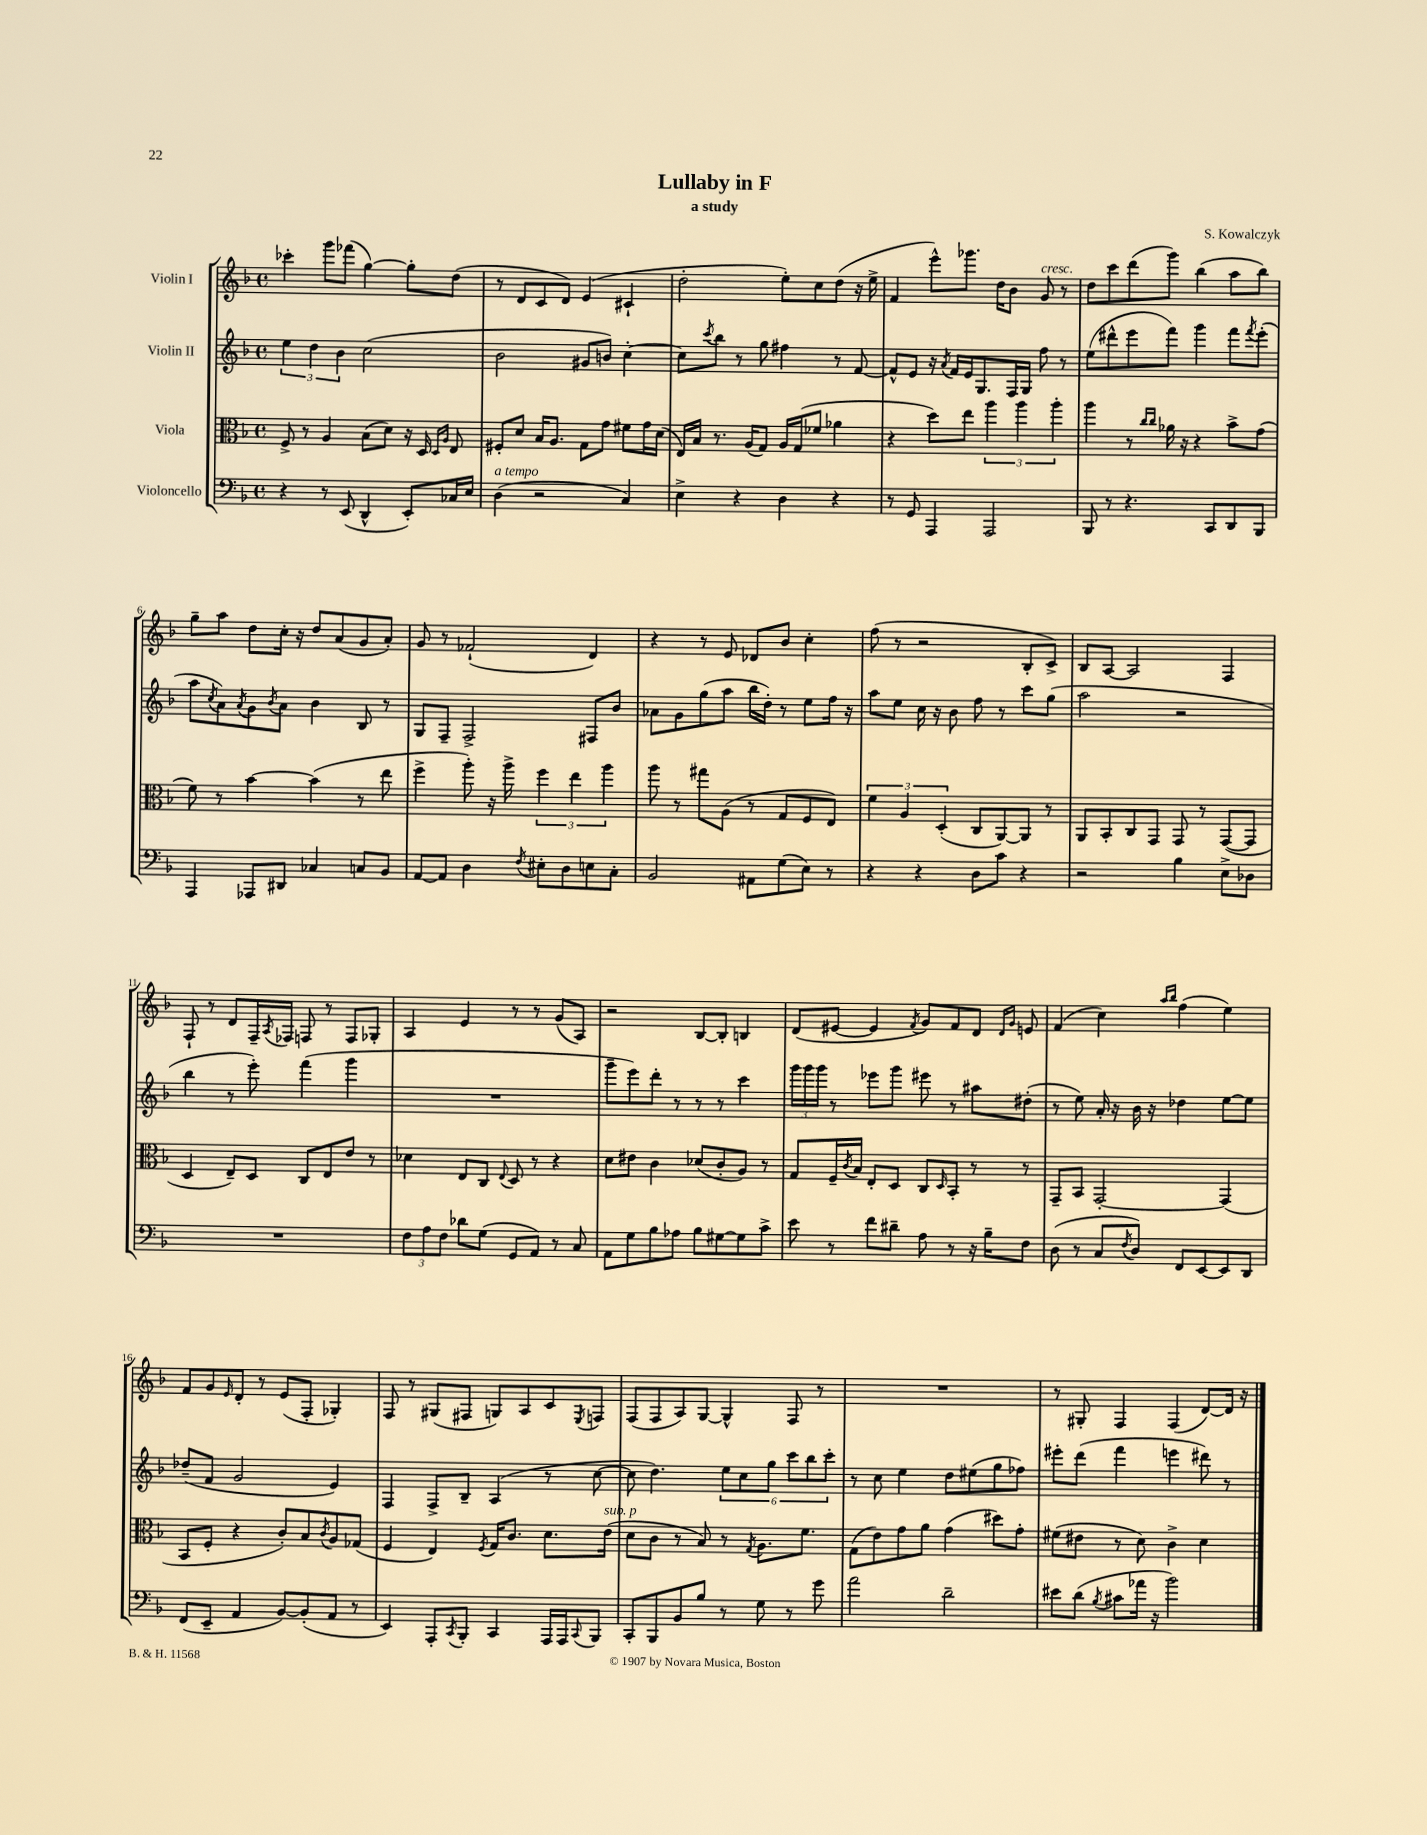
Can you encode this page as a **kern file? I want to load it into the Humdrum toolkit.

**kern	**kern	**kern	**kern
*part4	*part3	*part2	*part1
*staff4	*staff3	*staff2	*staff1
*I"Violoncello	*I"Viola	*I"Violin II	*I"Violin I
*clefF4	*clefC3	*clefG2	*clefG2
*k[b-]	*k[b-]	*k[b-]	*k[b-]
*M4/4	*M4/4	*M4/4	*M4/4
*met(c)	*met(c)	*met(c)	*met(c)
=1	=1	=1	=1
4r	8F^/	6ee\	4ccc-X'\
.	8r	.	.
.	.	6dd\	.
8r	4A/	.	8ggg\L
.	.	6b-\	.
(8EE/	.	.	(8fff-X\J
4DD^^/	(8B-\L	(2cc\	[4gg\)
.	8d\J)	.	.
8EE'/L)	16r	.	8gg'\L]
.	16D/	.	.
.	16qqD/LL	.	.
.	16qqA/JJ	.	.
16C-X/L	8E/	.	(8dd\J
16E/JJ	.	.	.
=2	=2	=2	=2
!LO:TX:a:i:t=a tempo	!	!	!
(4D\	8F#X'/L	2b-\	8r
.	8d/J	.	8d/L
2r	16B-/KL	.	8c/
.	8.A/J	.	.
.	.	.	8d/J)
.	8G\L	8g#X/L	(4e/
.	8g\J	8bn/J)	.
4C/)	8f#X\L	[4cc'\	4c#X`/
.	16g\L	.	.
.	(16d\JJ	.	.
=3	=3	=3	=3
4E^\	16E/LL)	8cc\L]	2dd'\
.	16B-/JJ	.	.
.	.	8qccc/	.
.	8.r	8bb-\J	.
4r	.	8r	.
.	(16A/KL	.	.
.	8G/J)	8gg\	.
4D\	16A/LL	4ff#X\	8ee'\L)
.	(16G/J	.	.
.	8f-X/J	.	8cc\
4r	4a-X\	8r	(8dd\J
.	.	[8f/	16r
.	.	.	16ee^\
=4	=4	=4	=4
8r	4r	8f^^/L]	4f/
8GG/	.	8e/J	.
4AAA/	8dd\L)	16r	8eee^^\L)
.	.	8qa/	.
.	.	16f/LL	.
.	8ee\J	16e/J	8.ggg-X\J
.	.	8.G/	.
2AAA/	6aa\	.	.
.	.	.	16dd\KL
.	.	16F/L	8b-\J
.	6aa\	.	.
.	.	16G/JJ	.
!	!	!	!LO:TX:a:i:t=cresc.
.	.	8ff\	8g/
.	6aa'\	.	.
.	.	8r	8r
=5	=5	=5	=5
8BBB-/	4aa\	(8ee\L	8dd\L
8r	.	8ddd#X^^\	8ccc\
4.r	8r	8eee\	(8ddd\
.	16qqcc/LL	.	.
.	16qqcc/JJ	.	.
.	16a-X\	8fff\J)	8ggg\J)
.	16r	.	.
.	4r	4ggg\	(4bb-\
8CC/L	.	.	.
8DD/	8b-^\L	8fff\L	8aa\L
.	.	8qfff/	.
8BBB-/J	(8g\J	(8eee'\J	8bb-\J)
!!LO:LB:g=z
=6	=6	=6	=6
4AAA/	8f\)	8aa\L	8gg~\L
.	.	8qcc/	.
.	8r	8a\)	8aa\J
.	.	8qa/	.
8AAA-X/L	[4b-\	8g\	8dd\L
.	.	8qb-/	.
8DD#X/J	.	8a\J	16cc'\Jk
.	.	.	16r
4C-X/	(4b-\]	4b-\	8dd/L
.	.	.	(8a/
8Cn/L	8r	8B-/	8g/
8BB-/J	8ee\	8r	8a'/J)
=7	=7	=7	=7
[8AA/L	4ff^\	8G/L	8g/
8AA/J]	.	8F~/J	8r
4D\	8aa'\)	2F^/	(2f-X`/
.	16r	.	.
.	16aa^\	.	.
8qF/	.	.	.
8E#X'\L	6ff\	.	.
8D\	.	.	.
.	6ee\	.	.
8En\	.	8F#X/L	4d/)
.	6aa\	.	.
8C'\J	.	8b-/J	.
=8	=8	=8	=8
2BB-/	8aa\	8a-X\L	4r
.	8r	8g\	.
.	8gg#X\L	(8gg\	8r
.	(8A\J	8aa\J	8e/
8AA#X\L	8r	16bb-\LL	8d-X/L
.	.	16dd'\JJ)	.
(8G\	8G/L	8r	8b-/J
8E\J)	8F/	8ee\L	4cc'\
8r	8E/J)	16ff\Jk	.
.	.	16r	.
=9	=9	=9	=9
4r	6f\	8aa\L	(8ff\
.	.	8ee\J	8r
.	6A/	.	.
4r	.	16cc\	2r
.	.	16r	.
.	(6D'/	.	.
.	.	8b-\	.
8D\L	8C/L	8ff\	.
8c\J	[8AA/)	8r	.
4r	8AA/J]	8ccc\L	8B-'/L
.	8r	(8gg\J	8c^/J)
=10	=10	=10	=10
2r	8AA/L	2aa\	8B-/L
.	8BB-'/	.	[8A/J
.	8C/	.	2A/]
.	8GG/J	.	.
4B-\	8GG/	2r	.
.	8r	.	.
8E^\L	([8GG/L	.	4F/
8D-X\J	8GG/J]	.	.
!!LO:LB:g=z
=11	=11	=11	=11
1r	4D/	4bb-\	8F`/
.	.	.	8r
.	8E~/L)	8r	8d/L
.	8D/J	8eee'\)	16F~/L
.	.	.	8qA/
.	.	.	16F-X/JJ
.	8C/L	(4fff\	8Fn/
.	8E/	.	8r
.	8e/J	4ggg\	8F/L
.	8r	.	8G-X'/J
=12	=12	=12	=12
12F\L	4d-X\	1r	4A/
12A\	.	.	.
12F\J	.	.	.
8d-X\L	8E/L	.	4e/
(8G\J	8C/J	.	.
.	8qqE/	.	.
8GG/L	8D/	.	8r
8AA/J)	8r	.	8r
8r	4r	.	(8g/L
8C/	.	.	8A/J)
=13	=13	=13	=13
8AA\L	8d\L	8ggg~\L	2r
8G\	8e#X\J	8eee\)	.
8B-\	4c\	8ddd'\J	.
8A-X\J	.	8r	.
8B-\L	(8d-X/L	8r	[8B-/L
[8G#X\	8c'/	8r	8B-'/J]
8G#\]	8A/J)	4ccc\	4Bn/
8c^\J	8r	.	.
=14	=14	=14	=14
8e\	8G/L	24ggg\LL	(8d/L
.	.	24ggg\	.
.	.	24ggg\JJ	.
8r	16F~/L	8r	[8e#X/J
.	8qc/	.	.
.	16B-/JJ	.	.
8f\L	8E'/L	8eee-X\L	4e#/]
8d#X~\J	8D/J	8ggg\J	.
.	.	.	8qf/
8A\	8C/L	8eee#X\	8g/L)
.	16qqD/	.	.
8r	8BB-'/J	8r	8f/
16r	8r	8aa#X\L	8d/J
16B-~\KL	.	.	.
.	.	.	16qqd/LL
.	.	.	16qqg/JJ
8F\J	8r	(8dd#X'\J	8en/
=15	=15	=15	=15
(8D\	8GG~/L	8r	(4f/
8r	8BB-/J	8ee\)	.
8C/L	[2GG'/	16a'/	4cc\)
.	.	16r	.
8qF/	.	.	.
8D/J)	.	16b-\	.
.	.	16r	.
.	.	.	16qqaa/LL
.	.	.	16qqbb-/JJ
8FF/L	.	4dd-X\	(4ff\
[8EE/	.	.	.
8EE/]	(4GG/]	[8ee\L	4ee\)
8DD/J	.	8ee\J]	.
!!LO:LB:g=z
=16	=16	=16	=16
(8FF/L	8BB-/L	(8dd-X~/L	8f/L
8EE~/J	8F'/J	8f/J	8g/
.	.	.	16qqe/
4AA/	4r	2g/	8d'/J
.	.	.	8r
[8BB-/L)	8c'/L)	.	(8e/L
(8BB-'/]	8B-/	.	8F'/J
.	8qc/	.	.
8AA/J	8A/	4e/)	4G-X'/)
8r	(8G-X/J	.	.
=17	=17	=17	=17
4EE/)	4F/	4F/	8F/
.	.	.	8r
8AAA'/L	4E/)	8F^/L	(8G#X/L
8qCC/	.	.	.
8BBB-'/J	.	8B-~/J	8F#X/J
.	8qF/	.	.
4CC/	16G/KL	(4A/	8Gn/L)
.	8.c/J	.	.
.	.	.	8A/
16AAA/LL	8.d\L	8r	8c/
16AAA/J	.	.	.
8qqCC/	.	.	8qE/
8BBB-/J	.	[8cc\	8Fn/J
!	!LO:TX:a:i:t=sub. p	!	!
.	(16e\Jk	.	.
=18	=18	=18	=18
8CC'/L	8d\L	8cc\]	(8F/L
8BBB-/	8c\J	4.dd\)	8F/
8BB-/	8r	.	8A/)
8B-/J	8B-/)	.	[8G/J
8r	8r	12ee\L	4G^^/]
.	.	12cc\	.
.	8qG/	.	.
8G\	8.A\L	.	.
.	.	12gg\J	.
8r	.	12ccc\L	8F/
.	8.f\J	.	.
.	.	12bb-\	.
8g\	.	.	8r
.	.	12ccc'\J	.
=19	=19	=19	=19
2a\	(8G\L	8r	1r
.	8e\)	8cc\	.
.	8g\	4ee\	.
.	8a\J	.	.
2d~\	(4g\	8dd\L	.
.	.	(8ee#X\	.
.	8dd#X\L)	8gg\	.
.	8g'\J	8ff-X\J)	.
=20	=20	=20	=20
8e#X\L	(8f#X\L	8eee#X'\L	8r
(8d\J	8e#X\J	(8ddd\J	8G#X'/
8qB-/	.	.	.
8c#X\L	8r	4fff\	4F/
16a-X\Jk	8d\)	.	.
16r	.	.	.
2b-\)	4c^\	4eeen\	(4F/
.	4d\	8ddd#X\)	[8d/L)
.	.	8r	16d/Jk]
.	.	.	16r
==	==	==	==
*-	*-	*-	*-
